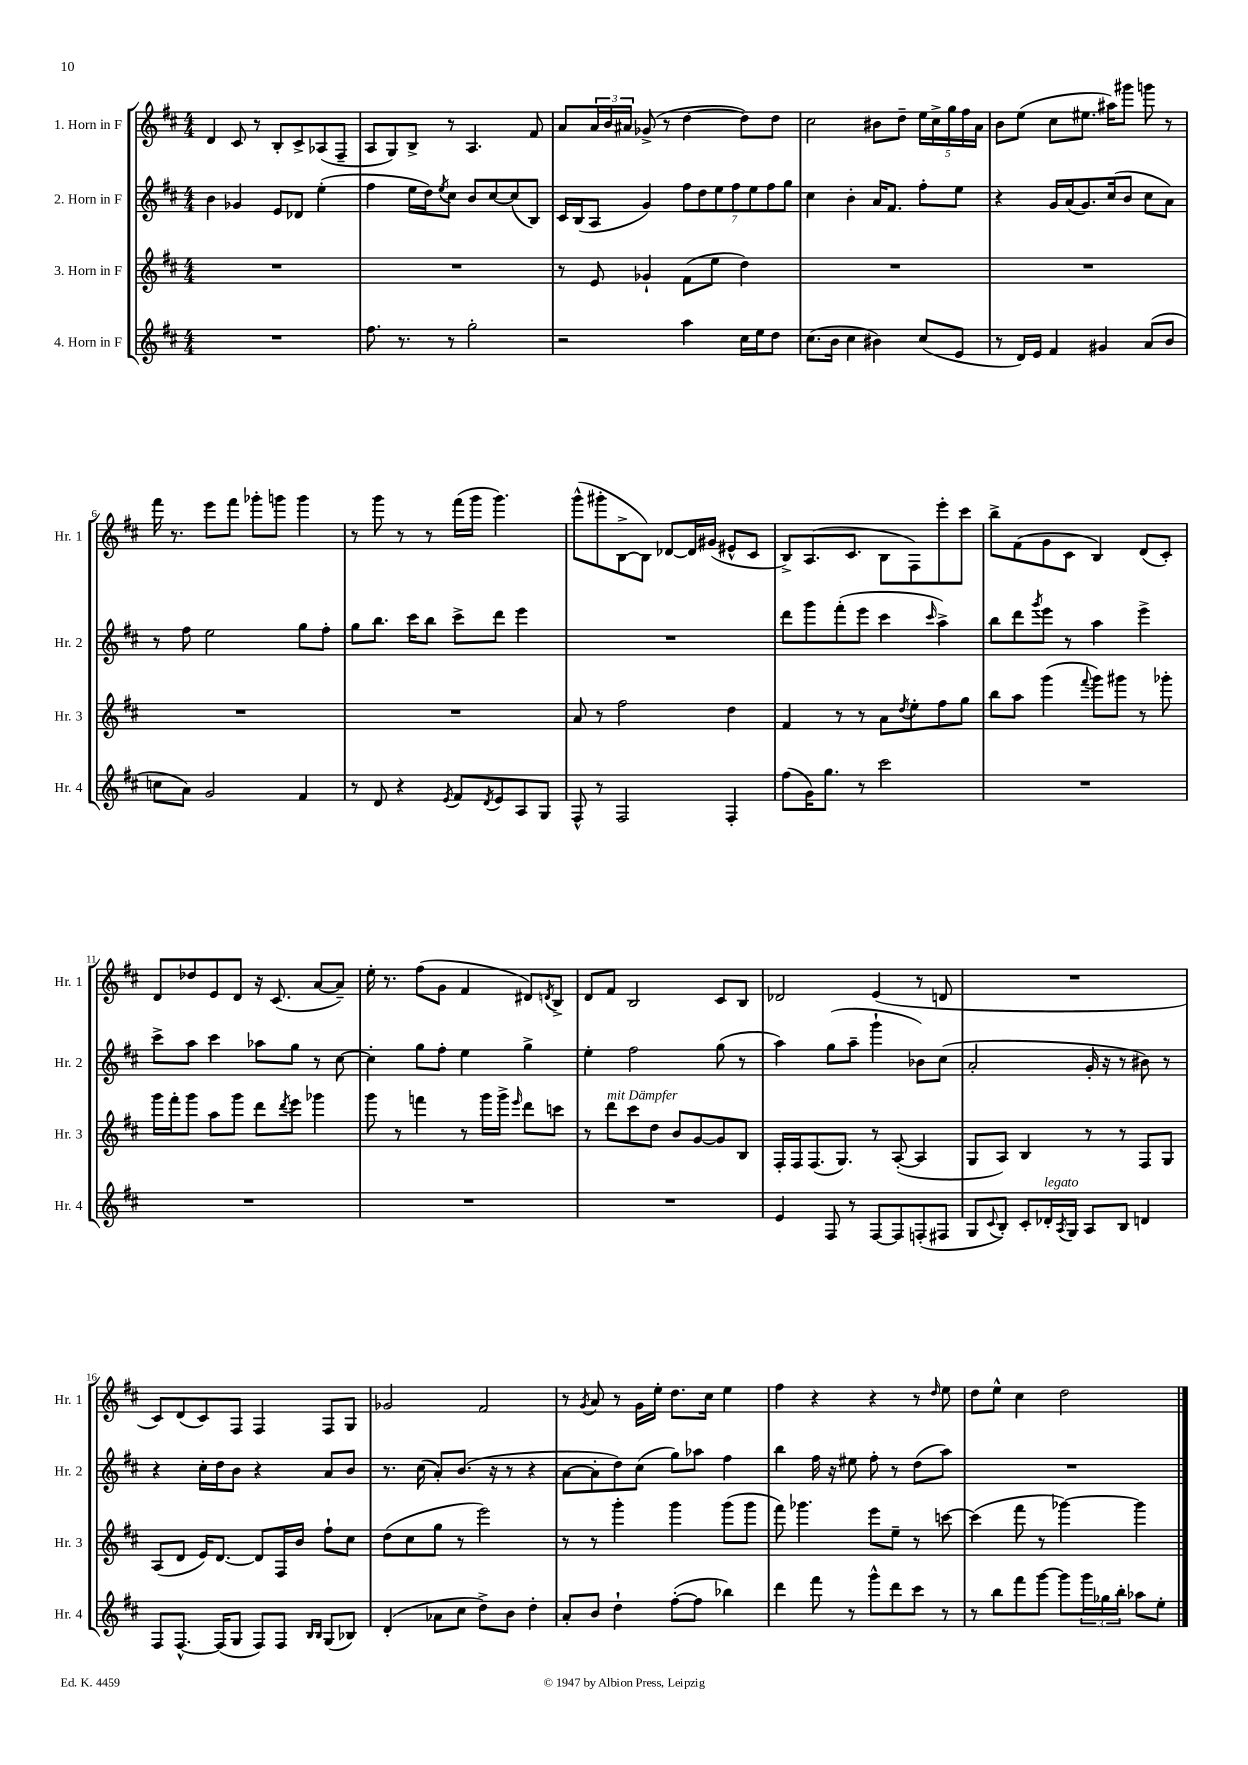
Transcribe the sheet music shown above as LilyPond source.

<<
\new StaffGroup <<
\new Staff = "s0" \with { instrumentName = "1. Horn in F" shortInstrumentName = "Hr. 1" } {
    \clef treble \key d \major \numericTimeSignature \time 4/4
    d'4 cis'8 r8 b8-. cis'8-> aes8( fis8-- |
    a8 g8) b8-> r8 a4. fis'8 |
    a'8 \tuplet 3/2 { a'16 b'16 ais'16 } ges'8->( r8 d''4~ d''8) d''8 |
    cis''2 bis'8 d''8-- \tuplet 5/4 { e''16 cis''16-> g''16 fis''16 a'16 } |
    b'8 e''8( cis''8 eis''8. ais''16) gis'''8 g'''8 r8 |
    fis'''16 r8. e'''8 fis'''8 ges'''8-. g'''8 g'''4 |
    r8 g'''8 r8 r8 fis'''16( g'''16 g'''4.) |
    g'''8-^( gis'''8-. b8~-> b8) des'8~ des'16 gis'16( eis'8-^ cis'8 |
    b8->) a8.( cis'8. b8 fis8) e'''8-. cis'''8 |
    b''8-> fis'8( g'8 cis'8 b4) d'8( cis'8-.) |
    d'8 des''8 e'8 d'8 r16 cis'8.( a'8~ a'8--) |
    e''16-. r8. fis''8( g'8 fis'4 dis'8) \acciaccatura { d'8 } b8-> |
    d'8 fis'8 b2 cis'8 b8 |
    des'2 e'4( r8 d'8 |
    R1 |
    cis'8) d'8( cis'8) fis8 fis4 fis8 g8 |
    ges'2 fis'2 |
    r8 \acciaccatura { g'8 } a'8 r8 g'16 e''16-. d''8. cis''16 e''4 |
    fis''4 r4 r4 r8 \grace { d''16 } e''8 |
    d''8 e''8-^ cis''4 d''2 \bar "|." |
}
\new Staff = "s1" \with { instrumentName = "2. Horn in F" shortInstrumentName = "Hr. 2" } {
    \clef treble \key d \major \numericTimeSignature \time 4/4
    b'4 ges'4 e'8 des'8 e''4-.( |
    fis''4 e''16 d''16) \acciaccatura { e''8 } cis''8 b'8 cis''8~ cis''8( b8) |
    cis'16 b16( a8 g'4) \tuplet 7/4 { fis''8 d''8 e''8 fis''8 e''8 fis''8 g''8 } |
    cis''4 b'4-. a'16 fis'8. fis''8-. e''8 |
    r4 g'16 a'16( g'8.) cis''16( b'8 cis''8 a'8) |
    r8 fis''8 e''2 g''8 fis''8-. |
    g''8 b''8. cis'''16 b''8 cis'''8-> d'''8 e'''4 |
    R1 |
    d'''8 g'''8 fis'''8-.( e'''8 cis'''4 \grace { cis'''16 } a''4->) |
    b''8 d'''8 \acciaccatura { g'''8 } e'''8 r8 a''4 e'''4-> |
    cis'''8-> a''8 cis'''4 aes''8 g''8 r8 cis''8~ |
    cis''4-. g''8 fis''8-. e''4 g''4-> |
    e''4-. fis''2 g''8( r8 |
    a''4) g''8( a''8-- g'''4-! bes'8) cis''8( |
    a'2-. g'16-. r16 r8 bis'8) r8 |
    r4 cis''16-. d''16 b'8 r4 a'8 b'8 |
    r8. cis''16( a'8-.) b'8.( r16 r8 r4 |
    a'8~ a'8-. d''8) cis''8( g''8) aes''8 fis''4 |
    b''4 fis''16 r16 eis''8 fis''8-. r8 d''8( a''8) |
    R1 \bar "|." |
}
\new Staff = "s2" \with { instrumentName = "3. Horn in F" shortInstrumentName = "Hr. 3" } {
    \clef treble \key d \major \numericTimeSignature \time 4/4
    R1 |
    R1 |
    r8 e'8 ges'4-! fis'8( e''8 d''4) |
    R1 |
    R1 |
    R1 |
    R1 |
    a'8 r8 fis''2 d''4 |
    fis'4 r8 r8 a'8 \acciaccatura { d''8 } e''8-. fis''8 g''8 |
    b''8 a''8 g'''4( \appoggiatura { fis'''8 } g'''8) gis'''8 r8 ges'''8-. |
    g'''16 fis'''16-. g'''8 a''8 g'''8 d'''8 \acciaccatura { d'''8 } e'''8 ges'''4 |
    g'''8 r8 f'''4 r8 g'''16 g'''16-> \grace { e'''16 } d'''8 c'''8 |
    r8 d'''8^\markup { \italic "mit Dämpfer" } cis'''8 d''8 b'8 g'8~ g'8 b8 |
    fis16-. fis16 fis8.( g8.) r8 a8~-.( a4 |
    g8 a8) b4 r8 r8 fis8 g8 |
    a8( d'8 e'16) d'8.~ d'8 fis16 b'16 fis''8-! cis''8 |
    d''8( cis''8 g''8 r8 e'''2) |
    r8 r8 g'''4-. g'''4 g'''8( g'''8 |
    fis'''8) ges'''4. e'''8 e''8-- r8 c'''8~ |
    c'''4( fis'''8 r8 ges'''4~) ges'''4 \bar "|." |
}
\new Staff = "s3" \with { instrumentName = "4. Horn in F" shortInstrumentName = "Hr. 4" } {
    \clef treble \key d \major \numericTimeSignature \time 4/4
    R1 |
    fis''8. r8. r8 g''2-. |
    r2 a''4 cis''16 e''16 d''8 |
    cis''8.( b'16 cis''4 bis'4) cis''8( e'8 |
    r8 d'16) e'16 fis'4 gis'4 a'8( b'8 |
    c''8 a'8) g'2 fis'4 |
    r8 d'8 r4 \acciaccatura { e'8 } fis'8 \acciaccatura { d'8 } e'8 a8 g8 |
    fis8-^ r8 fis2 fis4-. |
    fis''8( g'16) g''8. r8 cis'''2 |
    R1 |
    R1 |
    R1 |
    R1 |
    e'4 fis8 r8 fis8~ fis8 f8-.( fis8 |
    g8 \appoggiatura { cis'8 } b8-.) cis'8-. des'16-.^\markup { \italic "legato" } \acciaccatura { a8 } g16 a8 b8 d'4 |
    fis8 fis8.~-^ fis16( g8 fis8) fis8 \grace { b16 b16 } g8( bes8) |
    d'4-.( aes'8 cis''8 d''8->) b'8 d''4-. |
    a'8-. b'8 d''4-! fis''8~-.( fis''8 bes''4) |
    d'''4 fis'''8 r8 g'''8-^ d'''8 cis'''8 r8 |
    r8 b''8 fis'''8 g'''8~ g'''8 \tuplet 3/2 { g'''16 ges''16 b''16-. } aes''8 e''8-. \bar "|." |
}
>>
>>
